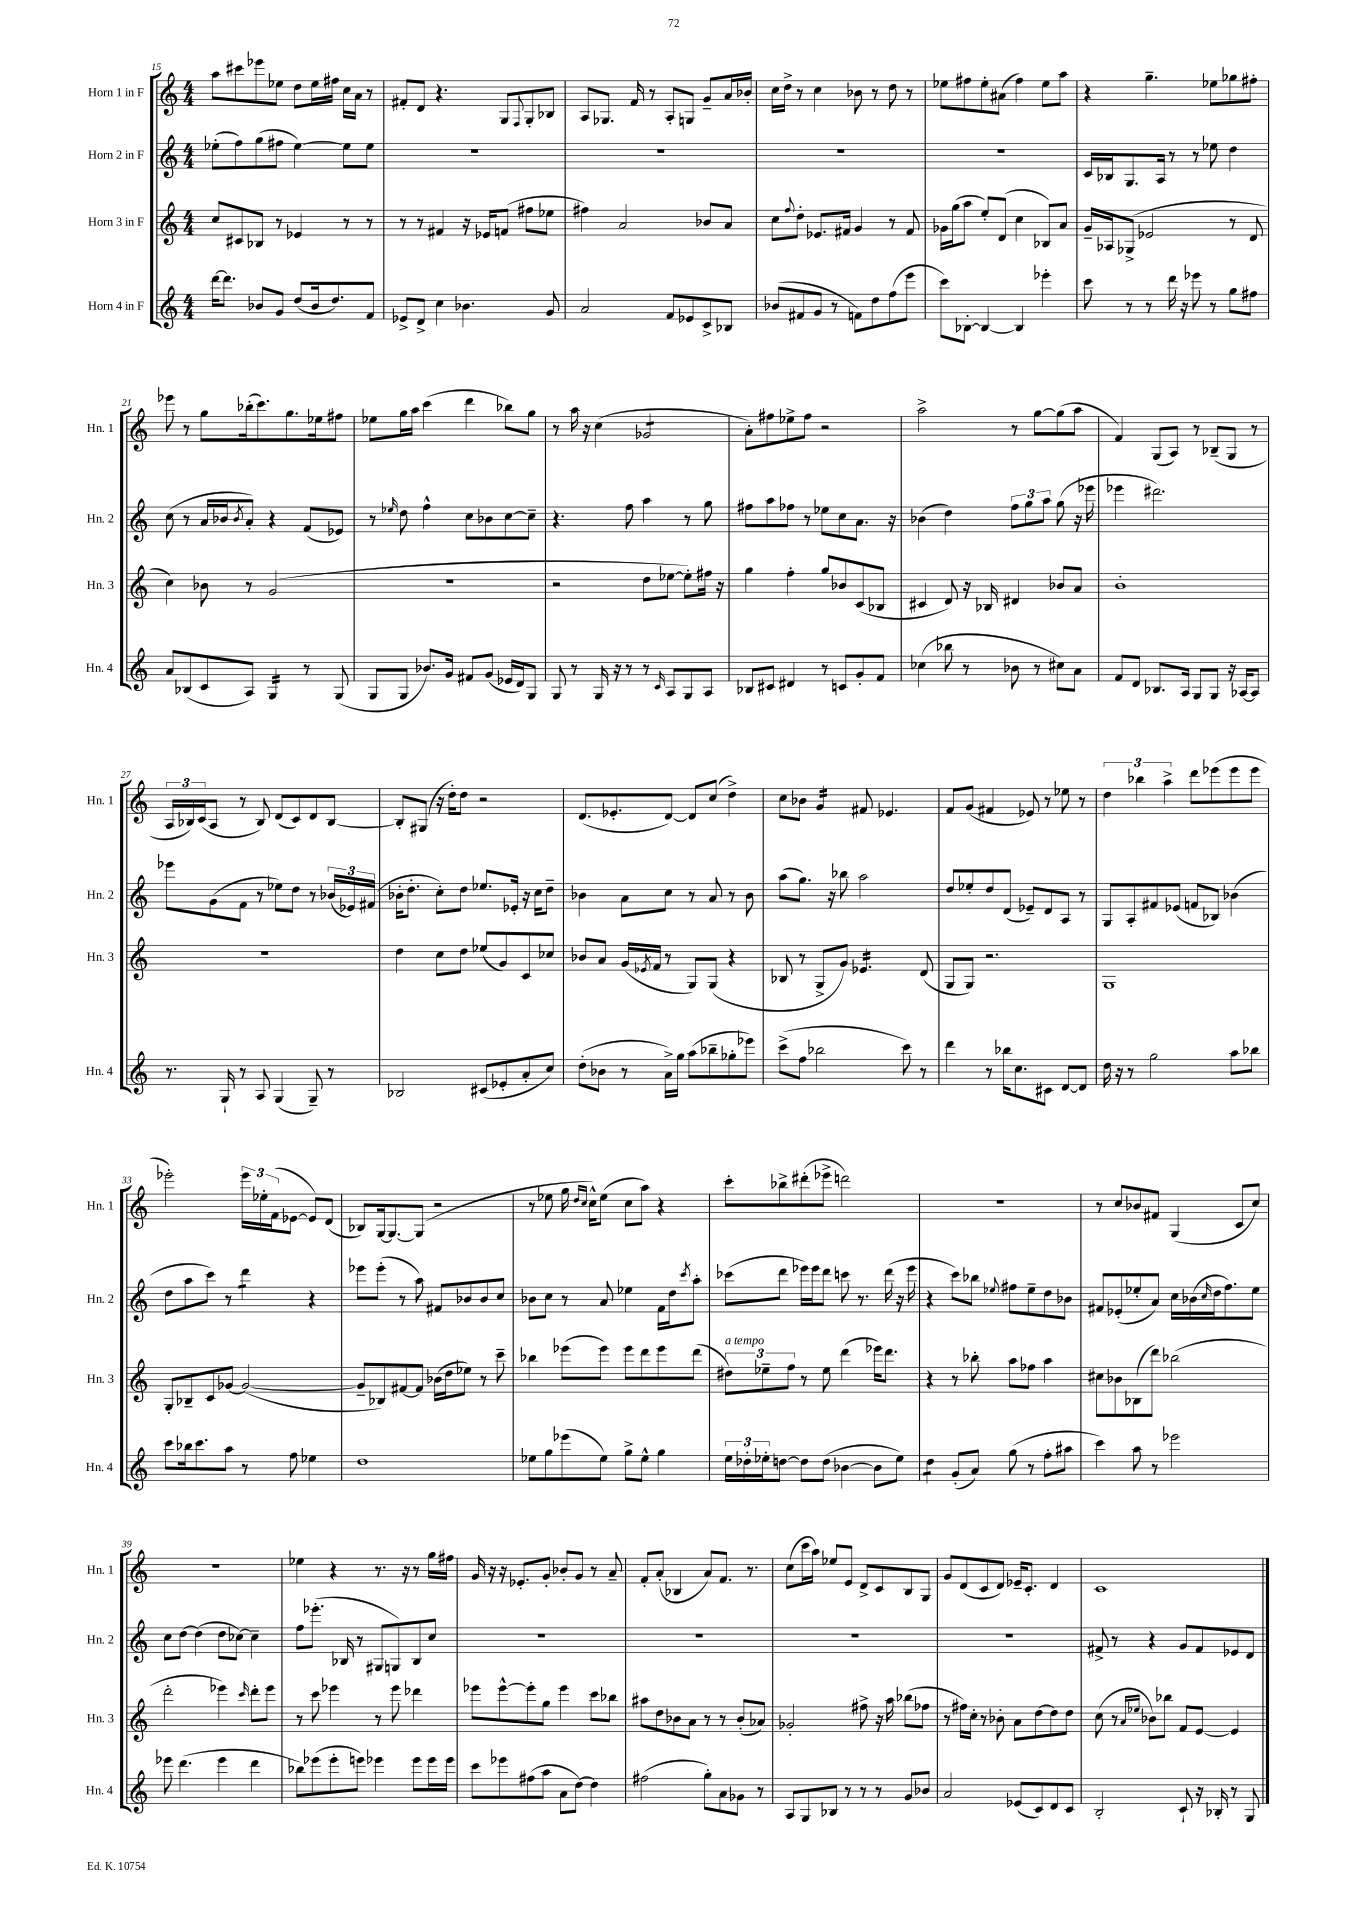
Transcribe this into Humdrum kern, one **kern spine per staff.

**kern	**kern	**kern	**kern
*staff4	*staff3	*staff2	*staff1
*clefG2	*clefG2	*clefG2	*clefG2
*k[]	*k[]	*k[]	*k[]
*M4/4	*M4/4	*M4/4	*M4/4
[16ddd	8cc	(8ee-'	8aa
8.ddd]	.	.	.
.	8c#	8ff)	8ccc#
8b-	8B-	(8gg	8eee-
8g	8r	8ff#	8ee-
(8dd	4e-	[4ee-)	8dd
16b-	.	.	16ee-
8.dd)	.	.	16ff#
.	8r	8ee-]	16cc
.	.	.	16a
8f	8r	8ee-	8r
=	=	=	=
8e-^	8r	1r	8f#'
8d^	8r	.	8d
4cc	4f#	.	4.r
4.b-	16r	.	.
.	16e-	.	.
.	(8f	.	8G
.	.	.	8qqF
.	8ff#	.	8G'
8g	8ee-	.	8B-
=	=	=	=
2a	4ff#)	1r	8A
.	.	.	8.G-
.	2a	.	.
.	.	.	16f
.	.	.	8r
8f	.	.	8A'
8e-	.	.	8G
8c^	8b-	.	8g~
8B-	8a	.	16a
.	.	.	16b-'
=	=	=	=
(8b-	8cc	1r	16cc
.	.	.	16dd^
.	8qqff	.	.
8f#	8dd'	.	8r
8g	8.e-	.	4cc
8r	.	.	.
.	16f#	.	.
8f)	4g	.	8b-
8dd	.	.	8r
(8ff	8r	.	8dd
8eee	8f#	.	8r
=	=	=	=
8ccc)	16g-	1r	8ee-
.	(16gg	.	.
[8B-'	8aa	.	8ff#
4B-_	8ee')	.	8ee-'
.	(8d	.	(8a#
4B-]	4cc	.	4ff#)
4eee-'	8B-)	.	8ee-
.	8a	.	8aa
=	=	=	=
8ccc	16g~	16c	4r
.	16A-	16B-	.
8r	(8G-^	8.G	.
8r	2e-	.	4.gg~
.	.	16A	.
16ddd	.	8r	.
16r	.	.	.
8eee-	.	8r	.
8r	.	8ee-	8ee-
8gg	8r	4dd	8gg-
8ff#	8d	.	8ff#'
=	=	=	=
8a	4cc)	(8cc	8eee-
(8B-	.	8r	8r
8c	8b-	16a	8gg
.	.	16b-	.
.	.	8qb-	.
8A)	8r	8a')	(16bb-'
.	.	.	8.ccc)
4G	(2g	4r	.
.	.	.	8.gg
8r	.	(8f	.
.	.	.	16ee-
(8G	.	8e-)	8ff#
=	=	=	=
8G	1r	8r	8ee-
.	.	16qqee-	.
8G	.	8dd	16gg
.	.	.	16aa
8.b-)	.	4ff^^	(4ccc
16g	.	.	.
8f#	.	8cc	4ddd
(8g	.	8b-	.
16e-	.	[8cc	8bb-)
16d)	.	.	.
8G	.	8cc~]	8gg
=	=	=	=
8G	2r	4.r	8r
8r	.	.	16aa
.	.	.	16r
16G	.	.	(4cc
16r	.	.	.
8r	.	8ff	.
8r	8dd	4aa	2g-
16qqc	.	.	.
8A	[8ee-	.	.
8G	8ee-'])	8r	.
8A	16ff#	8gg	.
.	16r	.	.
=	=	=	=
8B-	4gg	8ff#	8a')
8c#	.	8aa	8ff#
4d#	4ff'	8ff-	8ee-^
.	.	8r	8ff#
8r	8gg	8ee-	2r
8c	8b-	8cc	.
8g'	(8c	8.a	.
8f	8B-	.	.
.	.	16r	.
=	=	=	=
(4cc-	4c#	(4b-	2aa^
8bb-	8d)	4dd)	.
8r	16r	.	.
.	16B-	.	.
8b-	4d#	12ff	8r
.	.	12gg	.
8r	.	.	[8gg
.	.	12aa	.
8cc#)	8b-	(8gg	(8gg]
8a	8a	16r	8aa
.	.	16eee-	.
=	=	=	=
8f	1b'	4eee-	4f)
8d	.	.	.
8.B-	.	2.ddd#)	(8G
.	.	.	8A)
16A	.	.	.
8G	.	.	8r
8G	.	.	(8B-~
16r	.	.	8G
[16A-	.	.	.
8A-]	.	.	8r
=	=	=	=
8.r	1r	8eee-	24A
.	.	.	24B-)
.	.	.	(24c
.	.	(8g	8A
16G`	.	.	.
8r	.	8f	8r
8A	.	8r	8B-)
(4G	.	8ee-)	(8d
.	.	8dd	8c)
8G~)	.	8r	8d
8r	.	(24b-	[8B-
.	.	24e-)	.
.	.	(24f#	.
=	=	=	=
2B-	4dd	16b-'	8B-']
.	.	8.dd'	.
.	.	.	(8G#
.	8cc	8cc')	16r
.	.	.	16dd')
.	8dd	8dd	8dd
(8c#	(8ee-	8.ee-	2r
8e-'	8g)	.	.
.	.	16e-'	.
8a'	8c	16r	.
.	.	16cc	.
8cc)	8cc-	8dd~	.
=	=	=	=
(8dd'	8b-	4b-	(8.d
8b-	8a	.	.
.	.	.	8.e-'
8r	(16g	8a	.
.	8qe-	.	.
.	16f	.	.
16a^)	8r	8cc	[8d)
16gg	.	.	.
(8aa	8G)	8r	8d]
8bb-~	(8G	8a	(8cc
8gg-'	4r	8r	4dd^)
8eee-)	.	8b-	.
=	=	=	=
(8ccc^	8B-	(8aa	8cc
8ff	8r	8.gg)	8b-
2bb-	8G^	.	4g
.	.	16r	.
.	8g)	8bb-	.
.	4.e-	2aa	8f#
.	.	.	4.e-
8ccc)	.	.	.
8r	(8d	.	.
=	=	=	=
4ddd	8G	8dd	8f
.	8G)	8ee-'	(8g
8r	2.r	8dd	4f#
16bb-	.	(8d	.
8.cc	.	.	.
.	.	8e-~)	8e-)
8c#	.	8d	8r
[8d	.	8A	8ee-
8d]	.	8r	8r
=	=	=	=
16dd	1G	8G	6dd
16r	.	.	.
8r	.	8A'	.
.	.	.	6bb-
2gg	.	8f#	.
.	.	.	6aa^
.	.	(8e-	.
.	.	8f	8ddd
.	.	8B-)	(8eee-
8aa	.	(4b-	8eee-
8bb-	.	.	8eee-
=	=	=	=
8ccc	8G'	8dd	2eee-')
16bb-	8B-~	8aa	.
8.ccc	.	.	.
.	8c	8ccc)	.
8aa	[8g-	8r	.
8r	(2g-_	4ddd	24eee-
.	.	.	24ee-'
.	.	.	(24f
8ff	.	.	[8e-
4ee-	.	4r	8e-])
.	.	.	(8d
=	=	=	=
1dd	8g-~]	8eee-	8B-)
.	8B-)	(8eee-'	[16G
.	.	.	8.G_
.	[8f#	8r	.
.	8f#]	8aa)	(8G]
.	(16b-	8f#	2r
.	16dd	.	.
.	8ee-)	8b-	.
.	8r	8b-	.
.	8ccc~	8cc	.
=	=	=	=
8ee-	4bb-	8b-	8r
8gg	.	8cc	8ee-
(8eee-	(8eee-	8r	16gg
.	.	.	16qqdd
.	.	.	16qqcc
.	.	.	16cc^^)
8ee-)	8eee-)	8a	(8ee-
8gg^	8eee-	4ee-	8cc
8ee-^^	8ddd	.	8aa)
4gg	8eee-	16f	4r
.	.	16dd	.
.	.	8qccc	.
.	(8ddd	8aa'	.
=	=	=	=
24ee	12dd#)	(8ccc-	8ccc'
24dd-'	.	.	.
24ee-'	12ee-~	.	.
[8dd	.	8ddd	8bb-^
.	12ff	.	.
8dd]	8r	16eee-)	(8ddd#'
.	.	16eee-	.
(8dd	8ee-	8ddd	8eee-^
[4b-	(4ddd	8ccc	2ddd)
.	.	8.r	.
8b-]	16eee-)	.	.
.	8.ddd	(16ddd	.
8ee-)	.	16r	.
.	.	16eee-	.
=	=	=	=
4dd	4r	4r	1r
(8g'	8r	8ccc)	.
8a)	8bb-'	8bb-	.
.	.	8qqee-	.
(8gg	8aa	8ff#	.
8r	8ff-	8ee-~	.
8ff'	4aa	8dd	.
8aa#	.	8b-	.
=	=	=	=
4ccc)	8cc#	8f#	8r
.	8b-	(8e-'	8cc
8aa	(8B-	8ee-'	8b-
8r	8ddd)	8a)	8f#
2eee-	(2bb-	16cc	(4G
.	.	(16b-	.
.	.	16qqcc	.
.	.	16dd	.
.	.	8.ff)	.
.	.	.	8c
.	.	8ee-	8cc)
=	=	=	=
8eee-	2ddd'	8cc	1r
(4.ddd	.	[8dd	.
.	.	(4dd]	.
4eee-	4eee-)	8dd	.
.	.	[8cc-)	.
.	16qqccc	.	.
4ddd	8ddd'	4cc-~]	.
.	8eee-	.	.
=	=	=	=
8bb-)	8r	8ff	4ee-
(8eee-	8ccc	(8.eee-'	.
8eee-'	4eee-	.	4r
.	.	16B-	.
8eee)	.	8r	.
4eee-	8r	8G#	8.r
.	8eee-	8G)	.
.	.	.	16r
8eee-	4ddd-	8B-	8r
16eee-	.	8cc	16gg
16eee-	.	.	16ff#
=	=	=	=
8ccc	8eee-	1r	16g
.	.	.	16r
8eee-	[8eee-^^	.	16r
.	.	.	8.e-'
(8ff#	8eee-']	.	.
8aa	8gg	.	8g'
8a	4eee-	.	8b-'
[8dd)	.	.	8g
4dd]	8ccc	.	8r
.	8bb-	.	8a~
=	=	=	=
(2ff#	8aa#	1r	8f'
.	8dd	.	(8a'
.	8b-	.	4B-
.	8a	.	.
8gg')	8r	.	8a)
8a	8r	.	8.f
8g-	(8b-'	.	.
.	.	.	8.r
8r	8a-)	.	.
=	=	=	=
8A	2g-'	1r	(8cc
8G	.	.	16ccc
.	.	.	16aa)
8B-	.	.	8ee-
8r	.	.	8e
8r	8ff#^	.	8d^
8r	16r	.	8c
.	16aa	.	.
8g	(8bb-	.	8B
8b-	8ff-	.	8G
=	=	=	=
2a	8r	1r	8g
.	16ff#)	.	(8d
.	16cc'	.	.
.	8r	.	8c
.	8b-'	.	8d)
(8e-	8a	.	16e-~
.	.	.	8.c'
8c)	[8dd	.	.
8d	8dd]	.	4d
8c	8dd	.	.
=	=	=	=
2B'	(8cc	8f#^	1c
.	8r	8r	.
.	16qqa	.	.
.	16qqee-	.	.
.	8b-)	4r	.
.	8bb-	.	.
8c`	8f	8g	.
16r	[8e	8f#	.
16B-'	.	.	.
8r	4e]	8e-	.
8G	.	8d	.
==	==	==	==
*-	*-	*-	*-
